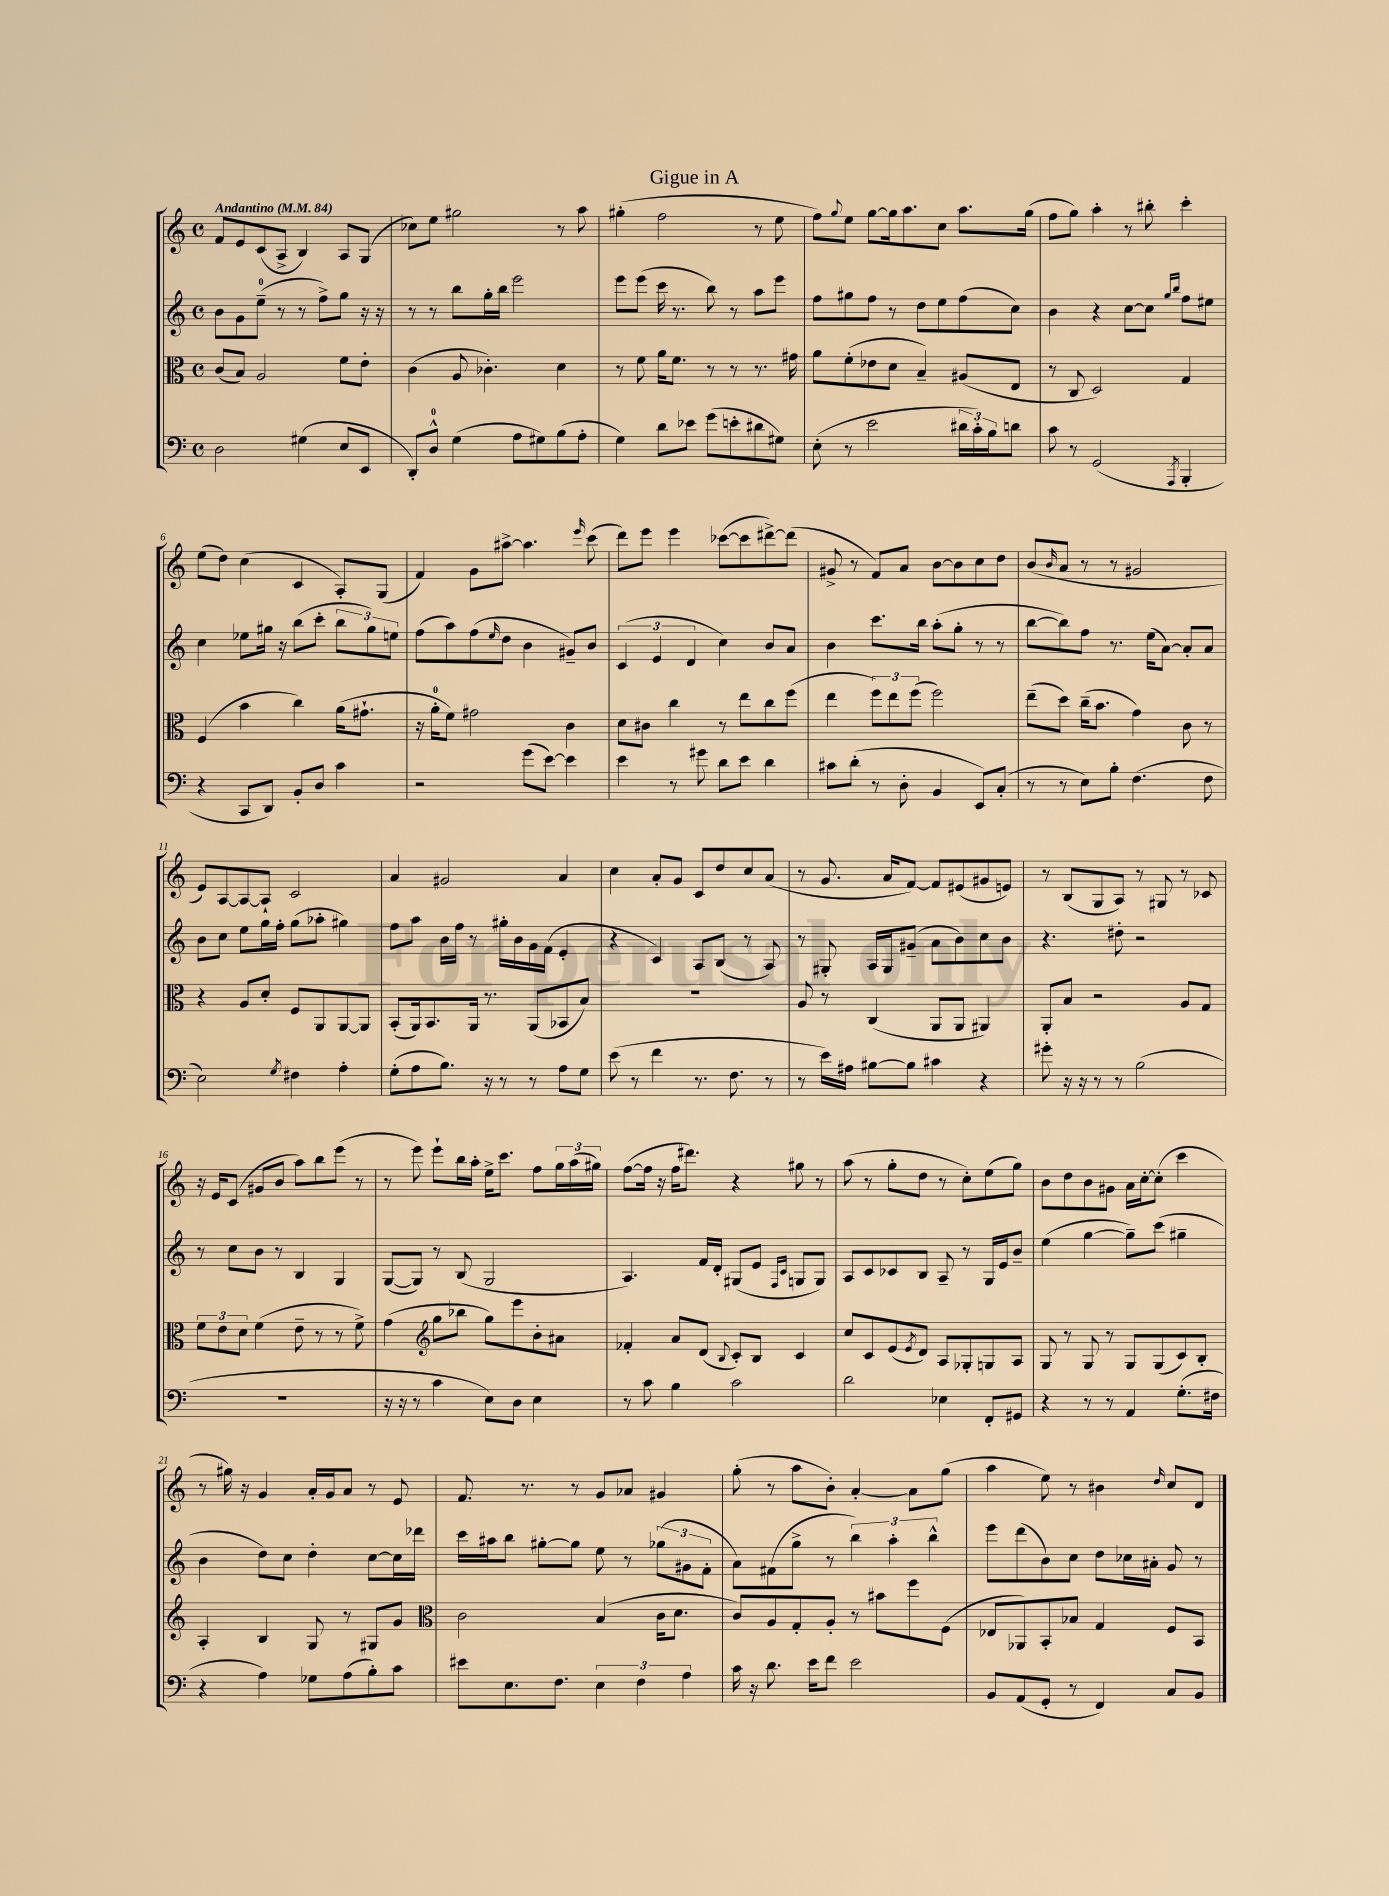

**kern	**kern	**kern	**kern
*part4	*part3	*part2	*part1
*staff4	*staff3	*staff2	*staff1
*clefF4	*clefC3	*clefG2	*clefG2
*k[]	*k[]	*k[]	*k[]
*M4/4	*M4/4	*M4/4	*M4/4
*met(c)	*met(c)	*met(c)	*met(c)
*MM84	*MM84	*MM84	*MM84
=1	=1	=1	=1
!	!	!	!LO:TX:a:B:t=Andantino
2D\	(8c/L	8b\L	8f/L
.	8B/J)	8g\	8e/
.	2A/	(8ee~\J	(8c/
.	.	8r	8A^/J
(4G#X\	.	8r	4B/)
.	.	8ff^\L)	.
8E/L	8f\L	8gg\J	8A/L
8EE/J	8e'\J	16r	(8G/J
.	.	16r	.
=2	=2	=2	=2
8DD'/L)	(4c\	8r	8cc-X\L)
8D^^/J	.	8r	8ee\J
(4G\	8A/	8bb\L	2gg#X\
.	4.c-X'\)	16gg'\L	.
.	.	16bb\JJ	.
8A\L	.	2eee\	.
8G#X\)	.	.	.
(8B\	4d\	.	8r
8A'\J	.	.	8aa\
=3	=3	=3	=3
4G\)	8r	8eee\L	(4gg#X'\
.	8f\	(8eee\J	.
8d\L	16a\KL	16ccc\	2ff\
.	8.f\J	8.r	.
8e-X\J	.	.	.
(8g\L	8r	8bb\)	.
8en'\	8r	8r	.
8d#X\	8.r	8aa\L	8r
8G#X\J)	.	8eee\J	8ee\
.	16g#X\	.	.
=4	=4	=4	=4
(8E'\	8a\L	8ff\L	8ff\L)
.	.	.	8qqgg/
8r	(8f'\	8gg#X\	8ee\J
2e\	8e-X\	8ff\J	[8gg\L
.	8d\J	8r	16gg\k]
.	.	.	8.aa\
.	4B~/)	8dd\L	.
.	.	8ee\	8cc\J
24d#X\LL	(8A#X/L	(8ff\	8.aa\L
24c'\)	.	.	.
24B\J	.	.	.
8dn\J	8E/J	8cc\J)	.
.	.	.	(16gg\Jk
=5	=5	=5	=5
8c\	8r	4b\	8ff\L
8r	8C/	.	8gg\J)
(2GG/	2D/)	4r	4aa'\
.	.	[8cc\L	8r
.	.	8cc\J]	8bb#X'\
.	.	16qqgg/LL	.
8qAAA/	.	16qqbb/JJ	.
4BBB'/	4G/	8ff\L	4ccc'\
.	.	8ee#X\J	.
!!LO:LB:g=z
=6	=6	=6	=6
4r	(4F/	4cc\	(8ee\L
.	.	.	8dd\J)
8CC/L	4b\	8ee-X\L	(4cc\
8DD/J)	.	16gg#X\Jk	.
.	.	16r	.
8BB'/L	4cc\)	(8bb\L	4c/
8D/J	.	8ccc'\J	.
4c\	(16a\KL	12bb\L	8A'/L)
.	8.g#X`\J	.	.
.	.	12gg#\)	.
.	.	.	(8G/J
.	.	12een\J	.
=7	=7	=7	=7
2r	16r	(8ff\L	4f/)
.	16a'\KL	.	.
.	8f\J)	8aa\)	.
.	2g#X\	(8ff\	8g\L
.	.	16qqee/	.
.	.	8dd\J	[8aa#X^\J
(8g\L	.	4b\	4.aa#\]
[8e\J)	.	.	.
4e\]	4c\	8g#X~/L)	.
.	.	.	16qqeee/
.	.	8b/J	(8ccc\
=8	=8	=8	=8
4e\	8d\L	(6c/	8ddd\L)
.	8c#X\J	.	8eee\J
.	.	6e/	.
8r	4cc\	.	4eee\
.	.	6d/	.
8g#X\	.	.	.
8d\L	8r	4cc\)	([8ccc-X\L
8e\J	8ee\L	.	8ccc-\]
4d\	8cc\	8b/L	[8ddd#X^\)
.	(8ff\J	8a/J	(8ddd#\J]
=9	=9	=9	=9
8c#X\L	4ee\	4b\	8g#X^/
(8d'\J	.	.	8r
8r	12ff\L)	8.ccc\L	8f/L)
.	12ee\	.	.
8D'\	.	.	8a/J
.	(12ff\J	.	.
.	.	16bb\Jk	.
4BB/	2ff\)	(8aa'\L	[8b\L
.	.	8gg'\J	8b\]
8EE/L)	.	8r	8cc\
(8C'/J	.	8r	8dd\J
=10	=10	=10	=10
8r	(8ee~\L	[8bb\L	(8b/L
.	.	.	16qqb/
8r	8dd\J)	8bb\])	8a/J
8E\L)	(16cc~\KL	8ff\J	8r
.	8.b\J	.	.
8B'\J	.	8.r	8r
(4.F\	4g\)	.	2g#X/
.	.	(16ee\KL	.
.	.	[8a\J)	.
.	8c\	8a'/L]	.
8F\	8r	8a/J	.
!!LO:LB:g=z
=11	=11	=11	=11
2E\)	4r	8b\L	8e/L)
.	.	8cc\J	[8A/
.	8A/L	8ee\L	8A/_
.	8d'/J	16gg\L	8A`/J]
.	.	16ff'\JJ	.
8qG/	.	.	.
4F#X\	8F/L	(8gg\L	2c/
.	8AA/	8aa-X'\J	.
4A'\	[8AA/	4gg#X\)	.
.	8AA/J]	.	.
=12	=12	=12	=12
(8G'\L	(8BB'/L	8ff\L	4a/
8A\	16AA/k)	8aa\J	.
.	8.BB/	.	.
8.B\J)	.	16b\LL	2g#X/
.	.	16ff\JJ	.
.	16AA/Jk	8r	.
16r	8.r	.	.
8r	.	16gg#X'\LL	.
.	.	16b\	.
8r	(8AA/L	16g\	.
.	.	(16f\JJ	.
8A\L	8BB-X/	4e'/	4a/
8G\J	8B/J)	.	.
=13	=13	=13	=13
(8e\	1r	4r	4cc\
8r	.	.	.
4f\	.	4c/)	8a'/L
.	.	.	8g/J
8.r	.	8A/L	8c/L
.	.	(8B/J	8dd/
8.F\	.	.	.
.	.	8r	8cc/
8r	.	8A/)	(8a/J
=14	=14	=14	=14
8r	8A/	8r	8r
16e\LL)	8r	8G#X'/	8.g/
16A#X\JJ	.	.	.
[8B#X\L	(4C/	16A/LL	.
.	.	16G#/J	16a/KL
8B#\J]	.	(8g#X~/J	[8f/J)
4c#X\	8AA/L	8a\L	8f/L]
.	8AA/J	8b\)	(8e#X/
4r	4AA#X/)	8cc\	8g#X/
.	.	8b\J	8en/J)
=15	=15	=15	=15
8g#X'\	8AA'/L	4.r	8r
16r	8B/J	.	(8B/L
16r	.	.	.
8r	2r	.	8G/
8r	.	8dd#X'\	8A/J)
(2B\	.	2r	8r
.	.	.	8G#X/
.	8A/L	.	8r
.	8G/J	.	8c-X/
!!LO:LB:g=z
=16	=16	=16	=16
1r	12f\L	8r	16r
.	.	.	16e/KL
.	12e\	.	.
.	.	8cc\L	(8c/J
.	12d\J	.	.
.	(4f\	8b\J	8g#X/L
.	.	8r	8b/J
.	8e~\	4B/	8aa\L)
.	8r	.	8bb\
.	8r	4G/	(8eee\J
.	8f^\)	.	8r
=17	=17	=17	=17
16r	(4g\	([8G/L	8r
16r	.	.	.
8r	.	8G/J])	8eee\)
*	*clefG2	*	*
4c\	8gg\L	8r	8eee`\L
.	8bb-X\J	(8B/	16bb\L
.	.	.	16aa'\JJ
8E\L)	8gg\L)	2G/	16ee^\KL
.	.	.	8.ccc\J
8D\J	8eee\	.	.
4E\	8b'\	.	8ff\L
.	8a#X\J	.	24gg\L
.	.	.	(24aa\
.	.	.	24gg#X\JJ)
=18	=18	=18	=18
8r	4f-X'/	4.A/)	([8ff\L
8c\	.	.	16ff\Jk]
.	.	.	16r
4B\	8a/L	.	16ff\KL
.	.	.	8.ddd#X\J)
.	(8d/J	16f/LL	.
.	.	16d'/JJ	.
.	8qqB/	.	.
2c\	8c'/L)	(8G#X/L	4r
.	8B/J	8e/J	.
.	.	16qqF/LL	.
.	.	16qqc/JJ	.
.	4c/	8Gn/L	8gg#X\
.	.	8G/J)	8r
=19	=19	=19	=19
2d\	8cc/L	8A/L	(8aa\
.	8c/	8c/	8r
.	(8e/	8c-X/	8gg'\L
.	8qe/	.	.
.	8d/J)	8B/J	8dd\J
4E-X\	8A/L	8A~/	8r
.	8G-X'/	8r	8cc'\L)
8FF'/L	8Gn/	16G/LL	(8ee\
.	.	16e/J	.
8GG#X/J	8A/J	8b~/J	8gg\J)
=20	=20	=20	=20
4r	8G/	(4ee\	8b\L
.	8r	.	8dd\
8r	8G/	[4gg\	8b\
8r	8r	.	8g#X\J
4AA/	8G/L	8gg~\L])	16a\LL
.	.	.	[16cc'\J
.	(8G/	(8ccc\J	(8cc'\J]
(8.G'\L	8c/)	4gg#X~\	4ccc\
.	8B'/J	.	.
16F#X\Jk	.	.	.
!!LO:LB:g=z
=21	=21	=21	=21
4r	4A'/	4b\	8r
.	.	.	16gg#X\)
.	.	.	16r
4A\)	4B/	8dd\L)	4g/
.	.	8cc\J	.
8G-X\L	8G/	4dd'\	16a'/LL
.	.	.	16g/J
(8A\	8r	.	8a/J
8B'\)	8G#X/L	[8cc\L	8r
8c\J	8g/J	16cc\L]	8e/
.	.	16ddd-X\JJ	.
=22	=22	=22	=22
*	*clefC3	*	*
8e#X\L	2c\	16ccc\LL	8.f/
.	.	16aa#X\J	.
8.E\	.	8bb\J	.
.	.	.	8.r
.	.	[8gg#X'\L	.
8.F\J	.	.	.
.	.	8gg#\J]	8r
6E\	(4B/	8ee\	8g/L
.	.	8r	8a-X/J
6F\	.	.	.
.	16c\KL	(12gg-X\L	4g#X/
.	8.d\J	.	.
6A\	.	12g#X\	.
.	.	12f'\J	.
=23	=23	=23	=23
16c\	8c/L)	8a\L)	(8gg'\
16r	.	.	.
8.d\	8A/	(8f#X\	8r
.	8G'/	8gg^\J	8aa\L
16e\KL	.	.	.
8f\J	8A'/J	8r	8b'\J)
2e\	8r	6bb\)	[4a'/
.	8b#X\L	.	.
.	.	6aa'\	.
.	8ff\	.	8a\L]
.	.	6bb^^\	.
.	(8F\J	.	(8gg\J
=24	=24	=24	=24
8BB/L	8E-X/L	8eee\L	4aa\
(8AA/	8AA-X/)	(8ddd\	.
8GG'/J	8BB'/	8b\)	8ee\)
8r	8B-X/J	8cc\J	8r
4FF/)	4G/	8dd\L	4b#X\
.	.	16cc-X\L	.
.	.	16a#X'\JJ	.
.	.	.	16qqdd/
8C/L	8F/L	8g/	8cc/L
8BB/J	8BB/J	8r	8d/J
==	==	==	==
*-	*-	*-	*-
